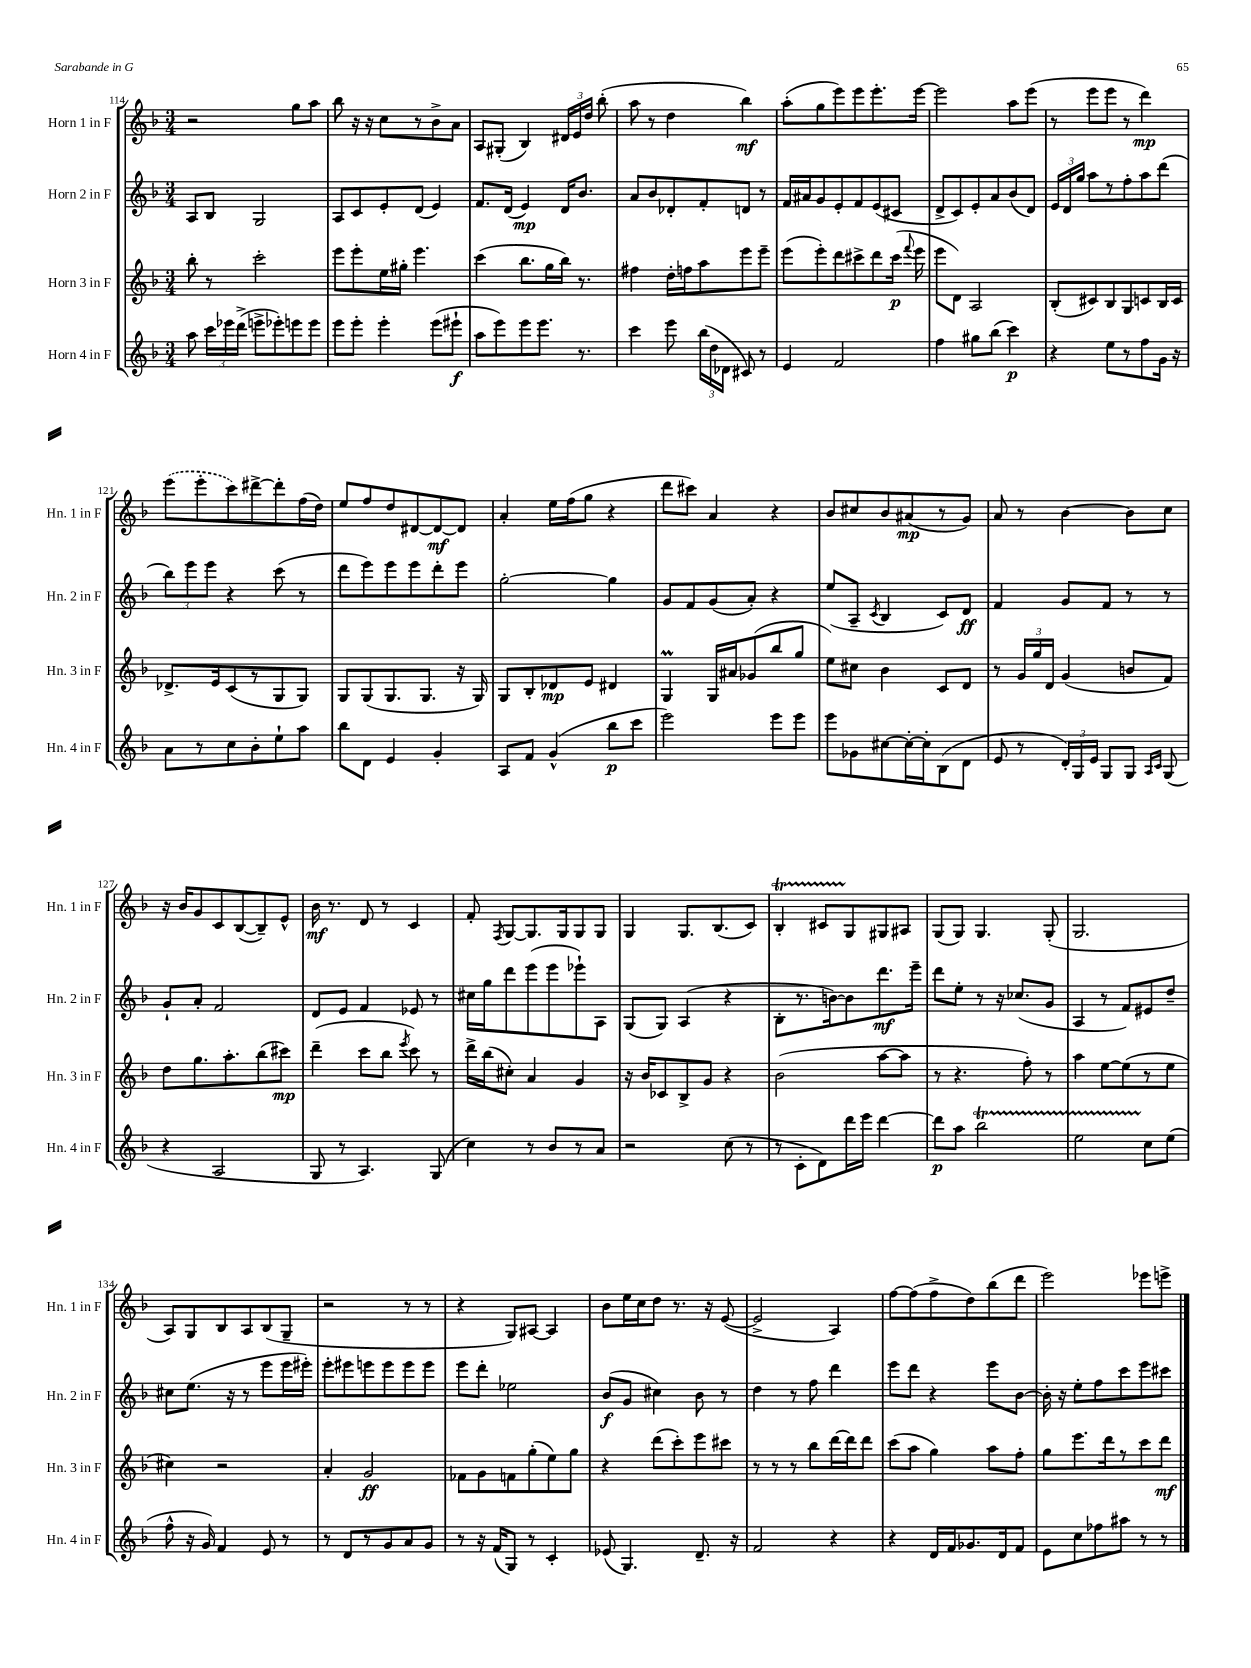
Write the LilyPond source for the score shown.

<<
\new StaffGroup <<
\new Staff = "s0" \with { instrumentName = "Horn 1 in F" shortInstrumentName = "Hn. 1 in F" } {
    \clef treble \key f \major \numericTimeSignature \time 3/4
    \autoBeamOff r2 g''8[ a''8] |
    bes''8 r16 r16 c''8[ r8 bes'8-> a'8] |
    a8[ gis8]-.( bes4) \tuplet 3/2 { dis'16[ e'16 d''16] } bes''8-.( |
    a''8 r8 d''4 bes''4\mf) |
    a''8[-.( g''8 e'''8) e'''8 e'''8.-. e'''16]~ |
    e'''2 a''8[ e'''8]( |
    r8 e'''8[ e'''8] r8 d'''4\mp) |
    \once \slurDashed e'''8[( e'''8-. c'''8) dis'''8~-> dis'''8-. f''16( d''16]) |
    e''8[ f''8 d''8 dis'8~ dis'8~\mf dis'8] |
    a'4-. e''16[ f''16( g''8] r4 |
    d'''8[ cis'''8]) a'4 r4 |
    bes'8[ cis''8 bes'8 ais'8\mp( r8 g'8]) |
    a'8 r8 bes'4~ bes'8[ c''8] |
    r16 bes'16[ g'8 c'8 bes8~( bes8--) e'8]-^ |
    bes'16\mf r8. d'8 r8 c'4 |
    f'8-. \acciaccatura { f8 } g8[~ g8. g16 g8 g8] |
    g4 g8.[ bes8.( c'8]) |
    bes4-.\startTrillSpan cis'8[ g8\stopTrillSpan gis8 ais8] |
    g8[( g8]) g4. g8-.( |
    g2. |
    a8[) g8 bes8 a8 bes8( g8]-- |
    r2 r8 r8 |
    r4 g8[) ais8]~ ais4 |
    bes'8[ e''16 c''16 d''8] r8. r16 e'8~( |
    e'2-> a4) |
    f''8[~ f''8( f''8-> d''8) bes''8( d'''8] |
    e'''2) ees'''8[ e'''8]-> \bar "|." |
}
\new Staff = "s1" \with { instrumentName = "Horn 2 in F" shortInstrumentName = "Hn. 2 in F" } {
    \clef treble \key f \major \numericTimeSignature \time 3/4
    \autoBeamOff a8[ bes8] g2 |
    a8[ c'8 e'8-. d'8]( e'4) |
    f'8.[ d'16]( e'4\mp) d'16[ bes'8.] |
    a'8[ bes'8 des'8-. f'8-. d'8] r8 |
    f'16[ ais'16 g'8 e'8-. f'8 e'8( cis'8] |
    d'8[-> c'8) e'8-. a'8 bes'8( d'8]) |
    \tuplet 3/2 { e'16[ d'16 g''16] } a''8[ r8 f''8-. a''8 d'''8]( |
    \tuplet 3/2 { bes''8[) e'''8 e'''8] } r4 c'''8( r8 |
    d'''8[ e'''8) e'''8 e'''8 d'''8-. e'''8] |
    g''2~-. g''4 |
    g'8[ f'8 g'8( a'8]-.) r4 |
    e''8[( a8]-- \acciaccatura { c'8 } bes4 c'8[) d'8]\ff |
    f'4 g'8[ f'8] r8 r8 |
    g'8[-! a'8]-. f'2 |
    d'8[ e'8] f'4 ees'8 r8 |
    cis''16[ g''16 d'''8 e'''8( e'''8 ees'''8-!) a8] |
    g8[( g8]) a4( r4 |
    bes8[-. r8. b'16~) b'8 d'''8.\mf e'''16]-- |
    d'''8[ e''8]-. r8 r16 ces''8.[( g'8] |
    a4 r8 f'8[) eis'8 d''8]-- |
    cis''8[ e''8.]( r16 r8 e'''8[ e'''16 eis'''16]-.) |
    e'''8[-. eis'''8 e'''8 e'''8 e'''8 e'''8] |
    e'''8[ d'''8]-. ees''2 |
    bes'8[\f( g'8] cis''4) bes'8 r8 |
    d''4 r8 f''8 d'''4 |
    e'''8[ d'''8] r4 e'''8[ bes'8]~ |
    bes'16-. r16 e''8[-. f''8 c'''8 e'''8 cis'''8] \bar "|." |
}
\new Staff = "s2" \with { instrumentName = "Horn 3 in F" shortInstrumentName = "Hn. 3 in F" } {
    \clef treble \key f \major \numericTimeSignature \time 3/4
    \autoBeamOff bes''8-. r8 c'''2-. |
    e'''8[ e'''8-. e''16 gis''16]-. e'''4. |
    c'''4( bes''8.[ g''16 bes''16]) r8. |
    fis''4 d''16[-. f''16 a''8 e'''8 e'''8]-- |
    e'''8[( e'''8-.) d'''8 cis'''8-> d'''8 cis'''16]\p( \appoggiatura { f'''8 } e'''16 |
    e'''8[ d'8]) a2 |
    bes8[-.( cis'8) bes8 g8 c'8 bes16 c'16] |
    des'8.[-> e'16 c'8( r8 g8 g8]) |
    g8[ g8( g8. g8.] r16 g16) |
    g8[ bes8-. des'8\mp e'8] dis'4 |
    g4\prall g16[ ais'16 ges'8( bes''8 g''8] |
    e''8[) cis''8] bes'4 c'8[ d'8] |
    r8 \tuplet 3/2 { g'16[ g''16 d'16] } g'4( b'8[ f'8]) |
    d''8[ g''8. a''8.-. bes''8( cis'''8]\mp) |
    d'''4--( c'''8[ bes''8] \acciaccatura { e'''8 } c'''8) r8 |
    d'''16[-> bes''16( cis''8]-.) a'4 g'4 |
    r16 bes'16[ ces'8 bes8-> g'8] r4 |
    bes'2( a''8[~ a''8] |
    r8 r4. f''8-.) r8 |
    a''4 e''8[~ e''8( r8 e''8] |
    cis''4) r2 |
    a'4-. g'2\ff |
    fes'8[ g'8 f'8 g''8-.( e''8) g''8] |
    r4 d'''8[( c'''8-.) e'''8 cis'''8] |
    r8 r8 r8 bes''8[ d'''16~ d'''16 d'''8] |
    c'''8[( a''8] g''4) a''8[ f''8]-. |
    g''8[ e'''8. d'''16 r8 c'''8 d'''8]\mf \bar "|." |
}
\new Staff = "s3" \with { instrumentName = "Horn 4 in F" shortInstrumentName = "Hn. 4 in F" } {
    \clef treble \key f \major \numericTimeSignature \time 3/4
    \autoBeamOff a''8 \tuplet 3/2 { c'''16[ ees'''16 d'''16]->( } e'''8[-> ees'''8-.) e'''8 e'''8] |
    e'''8[ e'''8]-. e'''4-. e'''8[( eis'''8]-!\f |
    a''8[ e'''8) e'''8 e'''8.] r8. |
    c'''4 e'''8 \tuplet 3/2 { bes''16[( d''16 des'16] } cis'8) r8 |
    e'4 f'2 |
    f''4 gis''8[ bes''8]( c'''4\p) |
    r4 e''8[ r8 f''8 g'16] r16 |
    a'8[ r8 c''8 bes'8-. e''8-! a''8] |
    bes''8[ d'8] e'4 g'4-. |
    a8[ f'8] g'4-^( bes''8[\p c'''8] |
    e'''2) e'''8[ e'''8] |
    e'''8[ ges'8 cis''8~ cis''16~-. cis''16-. bes8( d'8] |
    e'8 r8 \tuplet 3/2 { d'16[-.) g16 e'16] } g8[ g8] \grace { a16[ c'16] } g8( |
    r4 a2 |
    g8 r8 a4.) g8( |
    c''4) r8 bes'8[ r8 a'8] |
    r2 c''8( r8 |
    r8 c'8[-. d'8) d'''16 e'''16] d'''4~ |
    d'''8[\p a''8] bes''2\startTrillSpan |
    e''2 c''8[\stopTrillSpan e''8]( |
    f''8-^ r16 g'16) f'4 e'8 r8 |
    r8 d'8[ r8 g'8 a'8 g'8] |
    r8 r16 f'16[( g8]) r8 c'4-. |
    ees'8( g4.) d'8.-- r16 |
    f'2 r4 |
    r4 d'16[ f'16 ges'8. d'16 f'8] |
    e'8[ c''8 fes''8 ais''8] r8 r8 \bar "|." |
}
>>
>>
\layout { \context { \Score currentBarNumber = #114 } }
